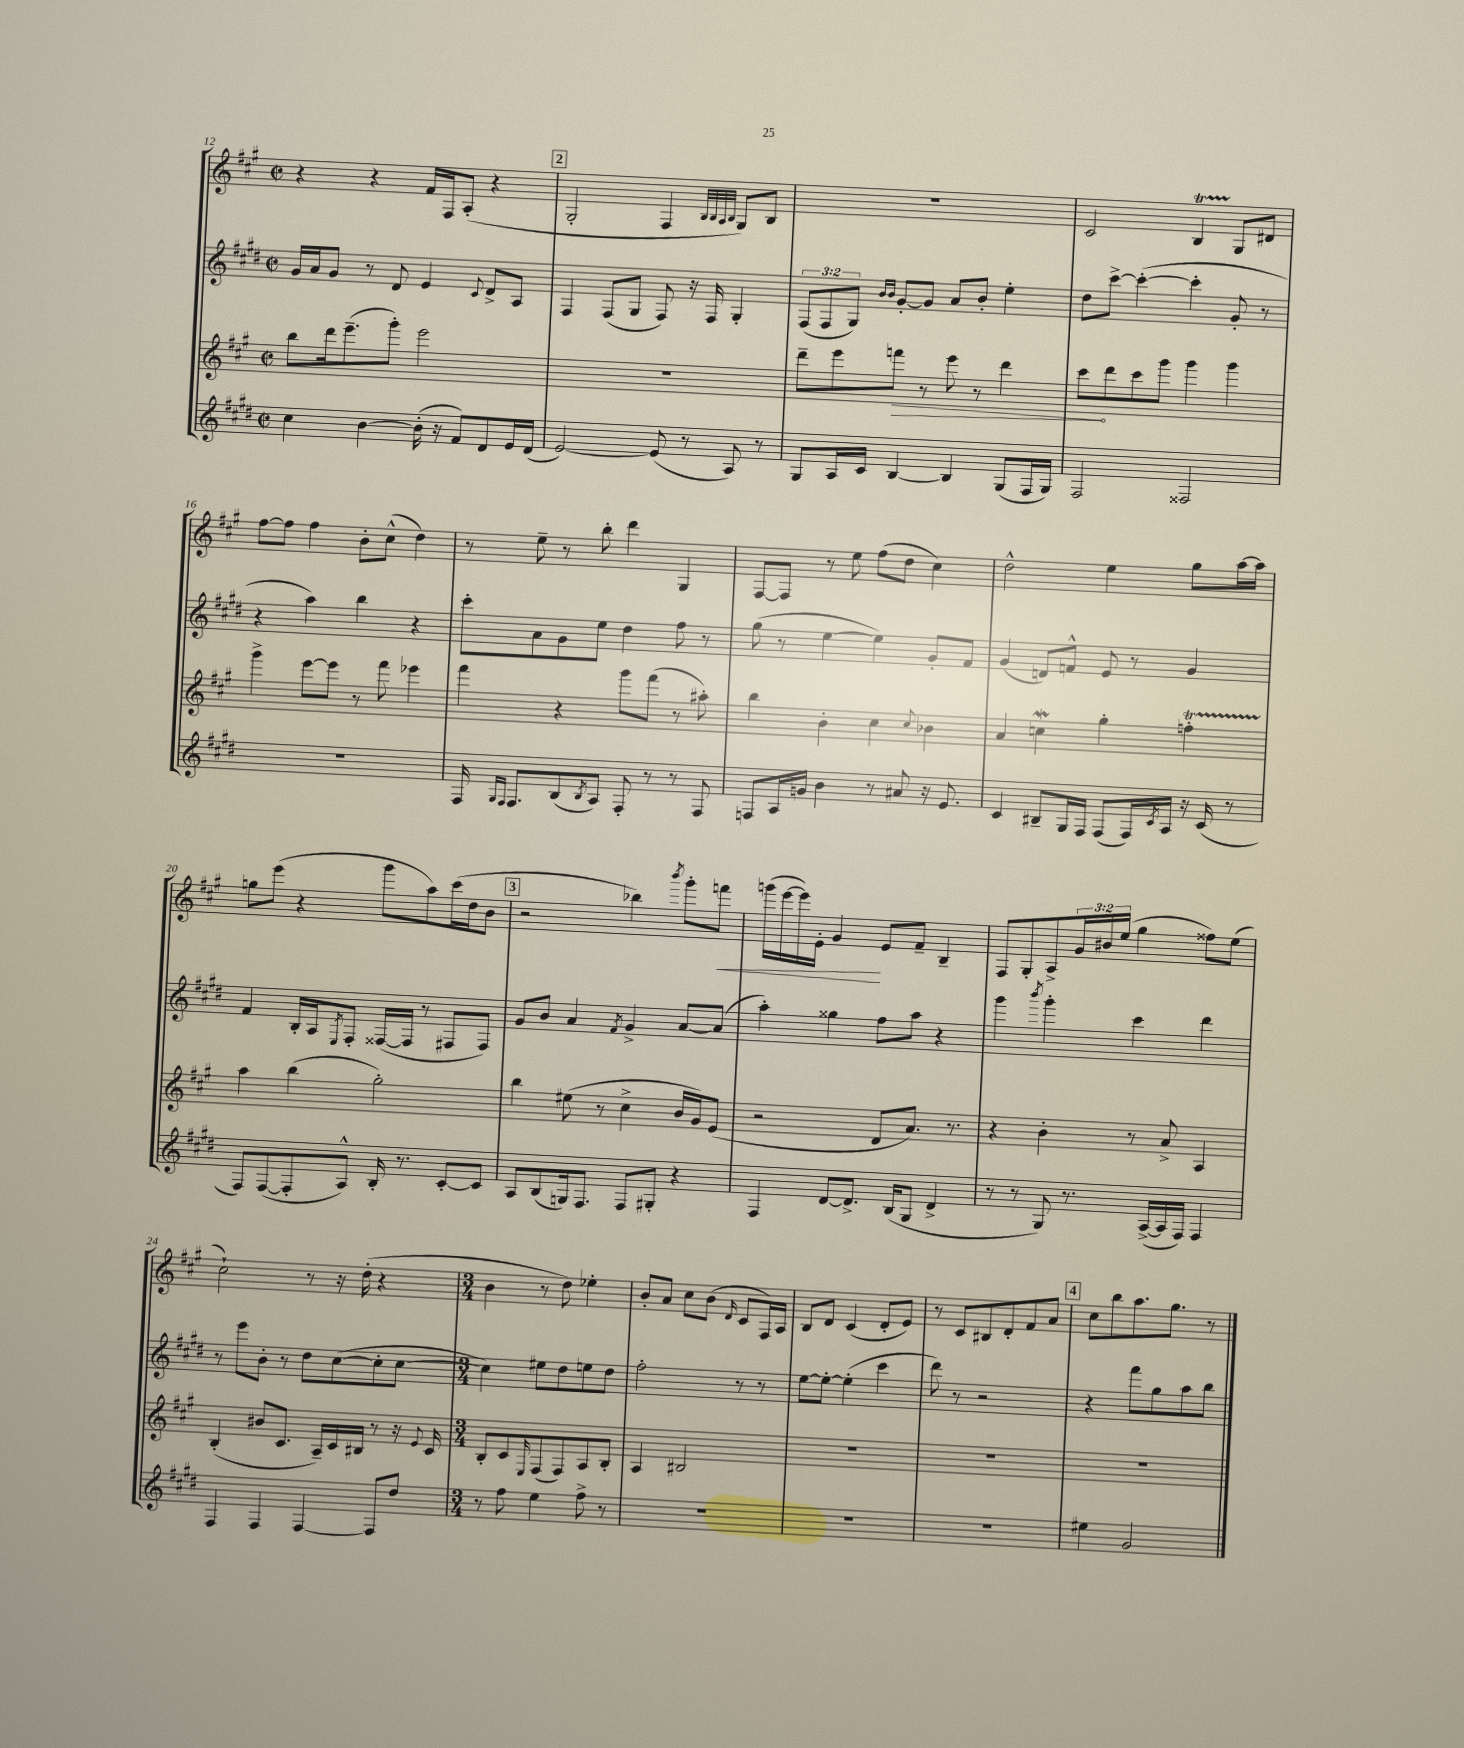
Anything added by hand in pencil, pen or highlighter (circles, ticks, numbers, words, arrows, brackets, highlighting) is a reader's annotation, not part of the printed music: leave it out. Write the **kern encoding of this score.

**kern	**kern	**kern	**kern
*staff4	*staff3	*staff2	*staff1
*clefG2	*clefG2	*clefG2	*clefG2
*k[f#c#g#d#]	*k[f#c#g#]	*k[f#c#g#d#]	*k[f#c#g#]
*M2/2	*M2/2	*M2/2	*M2/2
*met(c|)	*met(c|)	*met(c|)	*met(c|)
4cc#	8bb	16g#	4r
.	.	16a	.
.	16ddd	8g#	.
.	(8.eee~	.	.
[4b	.	8r	4r
.	8ggg#')	8d#	.
(16b']	2eee	4e	16f#
16r	.	.	16F#
8f#)	.	.	(8A'
.	.	8qqc#	.
8d#	.	8d#^	4r
16e	.	8A	.
(16d#	.	.	.
=	=	=	=
[2e)	1r	4F#	2G#'
.	.	(8F#	.
.	.	8G#	.
(8e]	.	8F#)	4F#
8r	.	16r	.
.	.	16F#	.
.	.	.	32qqB
.	.	.	32qqB
.	.	.	32qqA
.	.	.	32qqB
8A)	.	4G#'	8G#)
8r	.	.	8B
=	=	=	=
8G#	8ddd~	(12F#	1r
.	.	12F#	.
16A	8eee	.	.
.	.	12G#)	.
16c#	.	.	.
.	.	16qqb	.
.	.	16qqb	.
[4B	8fff	[8g#'	.
.	8r	8g#]	.
4B]	8eee	8a	.
.	8r	8b'	.
(8G#	4ddd	4ee'	.
16F#	.	.	.
16G#)	.	.	.
=	=	=	=
2F#	8ccc#	8dd#	2c#
.	8ddd	[8ccc#^	.
.	8ccc#	(4ccc#'_	.
.	8ggg#	.	.
2F##	4ggg#	4ccc#']	4B
.	4ggg#	8g#'	8G#
.	.	8r	8d#
=	=	=	=
1r	4ggg#^	4r	[8ff#
.	.	.	8ff#]
.	[8eee	4aa)	4ff#
.	8eee]	.	.
.	8r	4bb	8b'
.	8fff#	.	(8cc#^^
.	4eee-	4r	4dd)
=	=	=	=
16F#	4fff#	8ccc#'	8r
16qqG#	.	.	.
16qqF#	.	.	.
8.F#	.	.	.
.	.	8a	8ee~
(8B	4r	8g#	8r
8qB	.	.	.
8A)	.	8ee	8bb'
8F#'	8ggg#	4dd#	4ddd
8r	(8fff#	.	.
8r	8r	8ff#	4G#
8F#	8aa#')	8r	.
=	=	=	=
8F	4bb	(8gg#	[8F#
16A	.	8r	8F#]
16g	.	.	.
4b	4b'	[4ee	8r
.	.	.	8ee
8r	4cc#	4ee])	(8ff#
8a#	.	.	8dd
.	8qqcc#	.	.
16r	4b-	8g#'	4cc#)
8.e	.	.	.
.	.	8f#	.
=	=	=	=
4c#	4a	(4g#	2dd^^
8B#~	4cc	8d)	.
16G#	.	8f^^	.
16F#	.	.	.
(8F#	4gg#'	8e	4ee
16F#)	.	8r	.
8qc#	.	.	.
16A	.	.	.
16r	4ff'	4g#	8gg#
(16c#	.	.	.
8r	.	.	[16aa
.	.	.	16aa]
=	=	=	=
8F#)	4aa	4f#	8gg
([8F#	.	.	(8eee
8F#']	(4bb	16B'	4r
.	.	16A	.
.	.	8qE	.
8A^^)	.	8F#'	.
16B'	2gg#')	([16F##	8ggg#
8.r	.	16F##]	.
.	.	8r	8aa)
[8c#'	.	8F#	(16ccc#
.	.	.	16dd
8c#]	.	8F#)	8b
=	=	=	=
8A	4bb	8g#	2r
(8B	.	8b	.
16G)	(8ee#	4a	.
8.F#	.	.	.
.	8r	.	.
.	.	8qf#	.
8F#	4cc#^	4g#^	4bb-)
8G#'	.	.	.
.	.	.	8qbbb
4r	16b	[8a	8ggg#'
.	16g#)	.	.
.	(8e	(8a]	8fff
=	=	=	=
4F#	2r	4aa')	(16ggg
.	.	.	[16eee
.	.	.	16eee])
.	.	.	16e'
[8d#	.	4gg##	4g#
8.d#^]	.	.	.
.	8d	8ff#	8e
(16B	.	.	.
8G#	8.a)	8aa	8f#~
4d#^	.	4r	4B~
.	8.r	.	.
=	=	=	=
8r	4r	4ggg#	8F#
8r	.	.	8G#'
.	.	8qbbb	.
8G#)	4b'	4ggg#'	8A^
8.r	.	.	24g#
.	.	.	24b#
.	.	.	(24ee
.	8r	4ccc#	4gg#
([16A^	.	.	.
16A]	8a^	.	.
16F#)	.	.	.
4F#	4A	4ddd#	8ff##)
.	.	.	(8ee
=	=	=	=
4F#	(4B'	8r	2cc#`)
.	.	8eee	.
4F#	8b#	8b'	.
.	8.c#	8r	.
[4F#	.	8dd#	8r
.	16A~)	.	.
.	16c#	([8cc#	16r
.	16B#	.	(16dd'
8F#]	8r	8cc#']	4r
8dd#	16r	[8cc#	.
.	8qqe	.	.
.	16c#	.	.
=	=	=	=
*M3/4	*M3/4	*M3/4	*M3/4
8r	8B'	4cc#])	4b
8ff#	8c#	.	.
.	16qqE	.	.
4ee	(8F#	8ee#	8r
.	8F#)	8dd#	8dd)
8ff#^	8A	8ee	4ee-'
8r	8B'	8dd#	.
=	=	=	=
2.r	4A	2ff#'	8b'
.	.	.	8a
.	2B#	.	8cc#
.	.	.	(8b
.	.	.	16qqd
.	.	8r	8c#
.	.	8r	16F#)
.	.	.	16A
=	=	=	=
2.r	2.r	[8ee	8B
.	.	8ee'_	8d
.	.	(4ee']	(4c#
.	.	4ccc#	8d'
.	.	.	8e)
=	=	=	=
2.r	2.r	8ddd#)	8r
.	.	8r	8c#
.	.	2r	8B#
.	.	.	8d'
.	.	.	8f#
.	.	.	8a
=	=	=	=
4ee#	2.r	4r	8cc#
.	.	.	8bb
2g#	.	8fff#	8.aa
.	.	8gg#	.
.	.	.	8.gg#
.	.	8aa	.
.	.	8bb	8r
==	==	==	==
*-	*-	*-	*-
